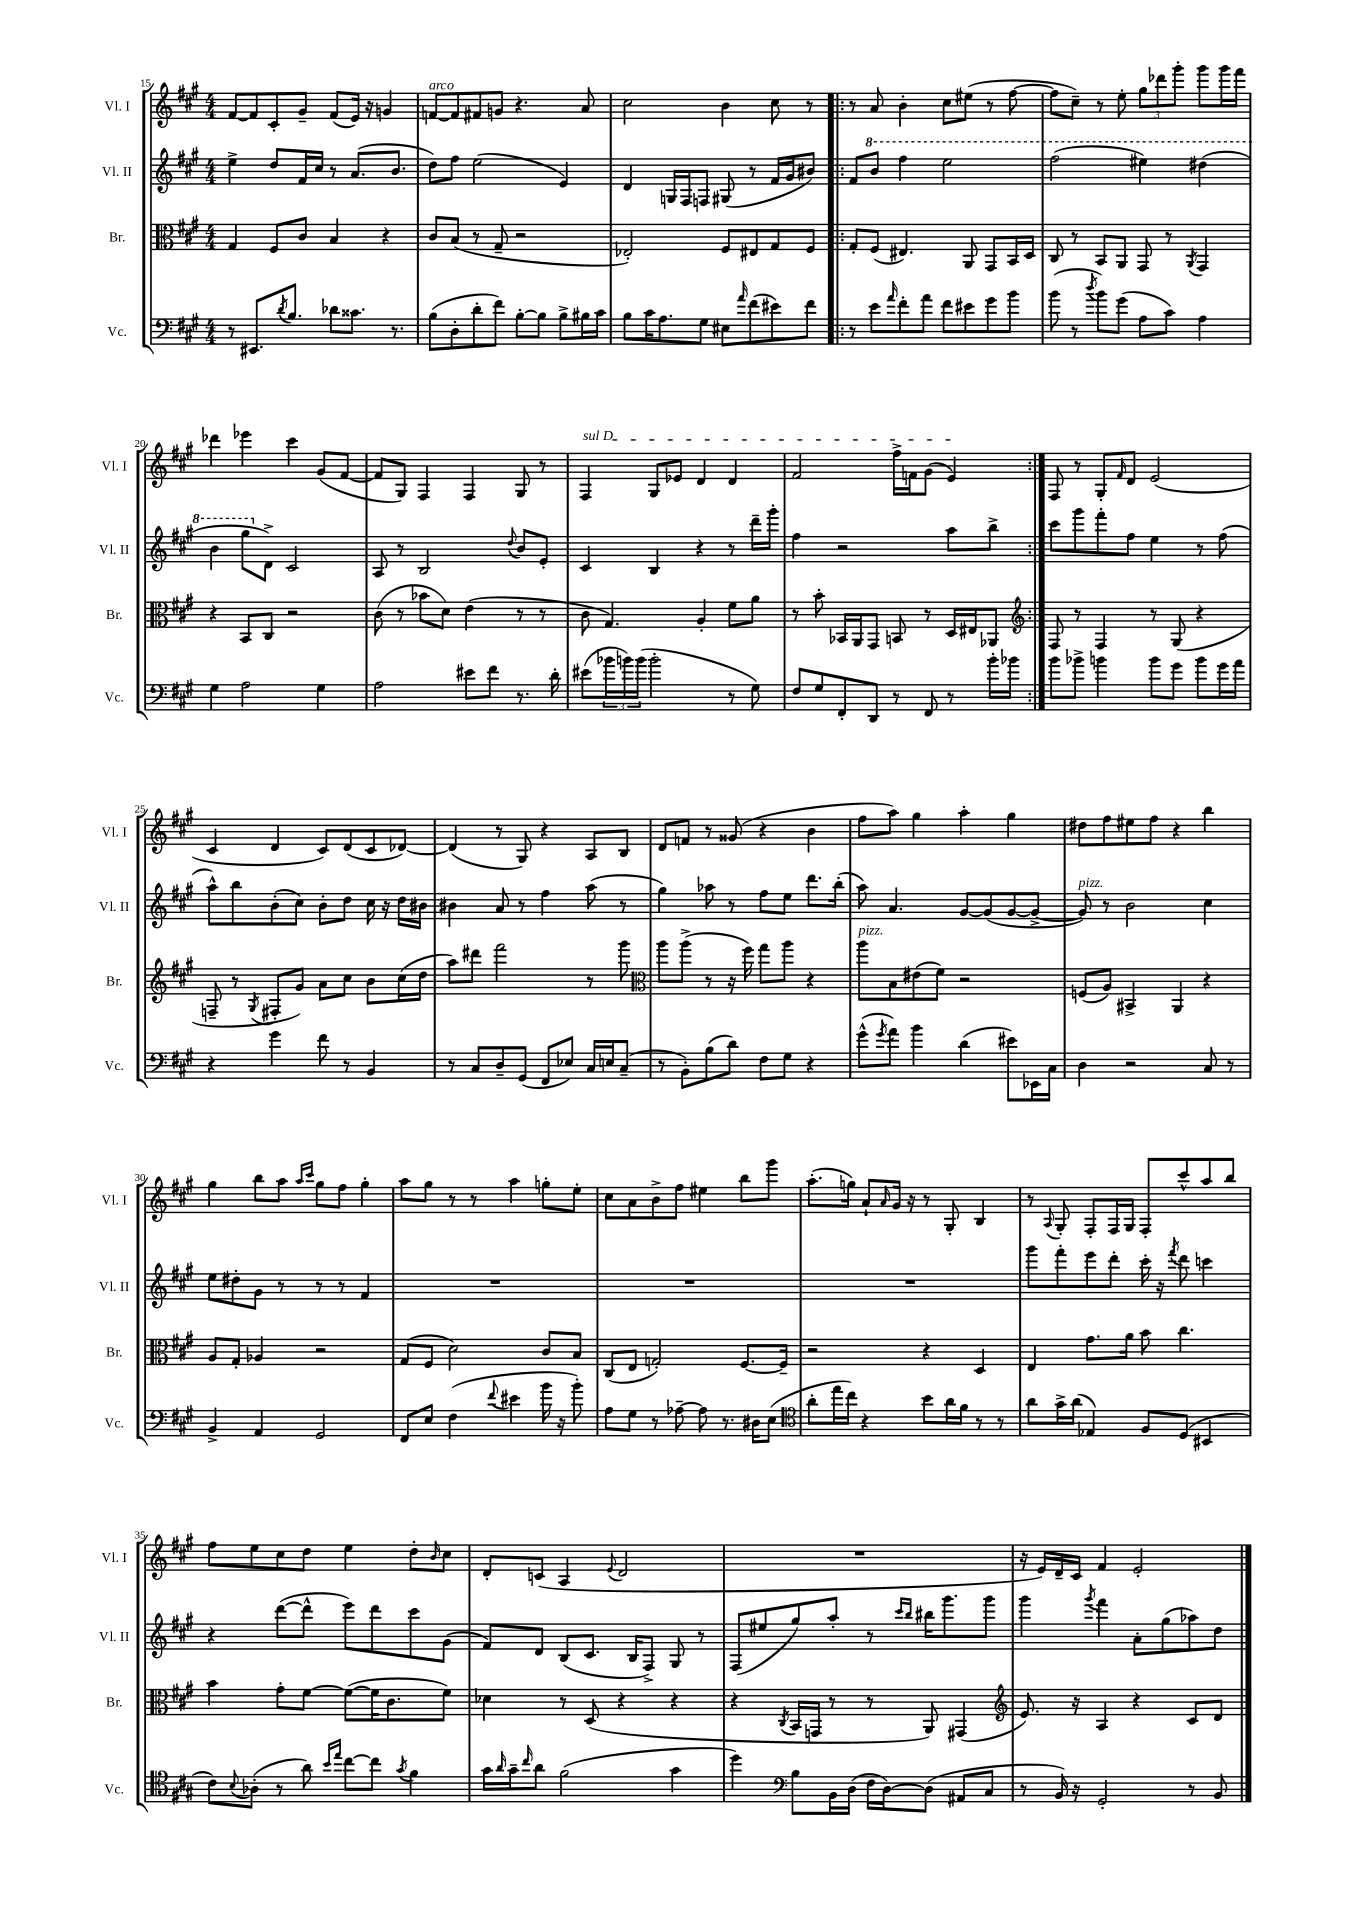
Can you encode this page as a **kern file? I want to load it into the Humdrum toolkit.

**kern	**kern	**kern	**kern
*staff4	*staff3	*staff2	*staff1
*clefF4	*clefC3	*clefG2	*clefG2
*k[f#c#g#]	*k[f#c#g#]	*k[f#c#g#]	*k[f#c#g#]
*M4/4	*M4/4	*M4/4	*M4/4
8r	4G#	4ee^	[8f#
8.EE#	.	.	8f#]
.	8F#	8dd	8c#'
8qd	.	.	.
8.B	.	.	.
.	8c#	16f#	8g#~
.	.	16cc#	.
8d-	4B	8r	(8f#
8.c##	.	(8.a	16e)
.	.	.	16r
.	4r	.	4g
8.r	.	8.b	.
=	=	=	=
(8B	8c#	8dd)	[8f
8D'	(8B	8ff#	8f]
8d'	8r	(2ee	8f#
8f#)	8G#~	.	8g
[8B'	2r	.	4.r
8B]	.	.	.
8B^	.	4e)	.
16B#	.	.	8a
16c#	.	.	.
=	=	=	=
8B	2E-')	4d	2cc#
16c#	.	.	.
8.A	.	.	.
.	.	16G	.
.	.	16F#	.
8G#	.	8F	.
8E#	8F#	(8G#	4b
16qqa	.	.	.
(8f#	8E#	8r	.
8e#)	8G#	16f#	8cc#
.	.	16g#	.
8f#	8F#	8b#)	8r
=!|:	=!|:	=!|:	=!|:
8r	8G#'	8f#	8r
8e	(8F#	8bb	8a
16qqa	.	.	.
8f#'	4.E#)	4fff#	4b'
8a	.	.	.
8f#	.	2eee	8cc#
8e#	8AA	.	(8ee#
8g#	8GG#	.	8r
8b	16BB	.	[8ff#
.	16D	.	.
=	=	=	=
(8b	8C#	(2fff#	8ff#]
8r	8r	.	8cc#~)
8qdd	.	.	.
8b)	8BB	.	8r
(8g#	8AA	.	8ee'
8A	8GG#	4eee#)	12gg#
.	.	.	12ddd-
8c#)	8r	.	.
.	.	.	12ggg#'
.	8qAA	.	.
4A	4GG#	(4ddd#	8ggg#
.	.	.	16ggg#
.	.	.	16fff#
=	=	=	=
4G#	4r	4bb	4ddd-
2A	8BB	8ggg#	4eee-
.	8C#	8d^)	.
.	2r	2c#	4ccc#
4G#	.	.	(8g#
.	.	.	[8f#
=	=	=	=
2A	(8c#	8A	8f#]
.	8r	8r	8G#)
.	8b-	2B	4F#
.	8d)	.	.
8e#	(4e	.	4F#
8f#	.	.	.
.	.	8qqdd	.
8.r	8r	8b	8G#
.	8r	8e'	8r
16d'	.	.	.
=	=	=	=
(8e#	8c#	4c#	4F#
24b-	4.G#)	.	.
24b)	.	.	.
(24b	.	.	.
2b'	.	4B	8G#
.	.	.	8e-
.	4A'	4r	4d
8r	8f#	8r	4d
8G#)	8a	16ddd~	.
.	.	16ggg#'	.
=	=	=	=
8F#	8r	4ff#	2f#
8G#	8b'	.	.
8FF#'	16BB-	2r	.
.	16AA	.	.
8DD	8GG#	.	.
8r	8BB	.	16ff#^
.	.	.	16f
8FF#	8r	.	(8g#
8r	16D	8aa	4e)
.	16E#	.	.
16b'	8AA-	8bb^	.
16b-	.	.	.
=:|!	=:|!	=:|!	=:|!
*	*clefG2	*	*
8b	8F#	8ccc#	8F#
8b-^	8r	8ggg#	8r
4b	4F#	8fff#'	8G#'
.	.	.	16qqf#
.	.	8ff#	8d
8b	8r	4ee	(2e
8g#	(8G#	.	.
8b	4r	8r	.
16g#	.	(8ff#	.
16a	.	.	.
=	=	=	=
4r	8F~	8aa^^)	4c#
.	8r	8bb	.
.	8qG#	.	.
4g#	8F#'	(8b'	4d
.	8g#)	8cc#)	.
8f#	8a	8b'	8c#)
8r	8cc#	8dd	(8d
4BB	8b	16cc#	8c#
.	.	16r	.
.	(16cc#	16dd	[8d-)
.	16dd	16b#	.
=	=	=	=
8r	8aa)	4b#	(4d-]
8C#	8ddd#	.	.
8D~	2fff#	8a	8r
(8GG#	.	8r	8G#)
8FF#	.	4ff#	4r
8E-)	.	.	.
16C#	8r	(8aa	8A
16E	.	.	.
(8C#~	8ggg#	8r	8B
=	=	=	=
*	*clefC3	*	*
8r	8aa	4gg#)	8d
8BB')	(8aa^	.	8f
(8B	8r	8aa-	8r
8d)	16r	8r	(8g##
.	16ff#)	.	.
8F#	8gg#	8ff#	4r
8G#	8aa	8ee	.
4r	4r	8.ddd	4b
.	.	(16bb'	.
=	=	=	=
(8g#^^	8aa	8aa)	8ff#
8qg#	.	.	.
8a)	8B	4.a	8aa)
4b	(8e#	.	4gg#
.	8f#)	.	.
(4d	2r	[8g#	4aa'
.	.	(8g#]	.
8e#)	.	[8g#	4gg#
16EE-	.	8g#^_	.
16C#	.	.	.
=	=	=	=
4D	(8F	8g#])	8dd#
.	8A)	8r	8ff#
2r	4BB#^	2b	8ee#
.	.	.	8ff#
.	4AA	.	4r
8C#	4r	4cc#	4bb
8r	.	.	.
=	=	=	=
4BB^	8A	8ee	4gg#
.	8G#'	8dd#'	.
4AA	4A-	8g#	8bb
.	.	8r	8aa
.	.	.	16qqaa
.	.	.	16qqccc#
2GG#	2r	8r	8gg#
.	.	8r	8ff#
.	.	4f#	4gg#'
=	=	=	=
8FF#	(8G#	1r	8aa
8E	8F#	.	8gg#
(4F#	2d)	.	8r
.	.	.	8r
8qqf#	.	.	.
4e#	.	.	4aa
16b	8c#	.	8gg'
16r	.	.	.
8b')	8B	.	8ee'
=	=	=	=
8A	(8C#	1r	8cc#
8G#	8E	.	8a
8r	2G')	.	8b^
[8A-~	.	.	8ff#
8A-]	.	.	4ee#
8.r	.	.	.
.	[8.F#	.	8bb
16D#	.	.	.
(8E	.	.	8ggg#
.	16F#~]	.	.
=	=	=	=
*clefC4	*	*	*
8a'	2r	1r	(8.aa'
16ee	.	.	.
16cc#)	.	.	16gg)
4r	.	.	8a`
.	.	.	16qqa
.	.	.	16g#
.	.	.	16r
8b	4r	.	8r
16a	.	.	8G#'
16f#	.	.	.
8r	4D	.	4B
8r	.	.	.
=	=	=	=
8a	4E	8ggg#	8r
.	.	.	8qqA
16g#^	.	8fff#'	8G#'
(16a	.	.	.
4E-)	8.g#	8eee	8F#'
.	.	8ddd'	16F#
.	16a	.	16G#
8F#	8b	16ccc#'	8F#'
.	.	16r	.
.	.	8qfff#	.
(8D	4.cc#	8ddd	8ccc#^^
4BB#	.	4ccc	8aa
.	.	.	8bb
=	=	=	=
8c#)	4b	4r	8ff#
8qqB	.	.	.
(8A-'	.	.	8ee
8r	8g#'	([8ddd	8cc#
8a)	[8f#	8ddd^^]	8dd
16qqb	.	.	.
16qqee	.	.	.
[8cc#	(8f#_	8eee)	4ee
8cc#]	16f#]	8ddd	.
.	8.c#	.	.
8qg#	.	.	.
4f#	.	8ccc#	8dd'
.	.	.	16qqb
.	8f#)	(8g#	8cc#
=	=	=	=
16g#	4d-	8f#)	8d'
16qqa	.	.	.
16g#~	.	.	.
16qqcc#	.	.	.
8a	.	8d	(8c
(2f#	8r	(8B	4A
.	(8D	8.c#	.
.	.	.	8qqe
.	4r	.	2d
.	.	16B	.
.	.	8F#^)	.
4g#	4r	8G#	.
.	.	8r	.
=	=	=	=
4dd)	4r	(8F#	1r
.	.	8ee#	.
*clefF4	*	*	*
.	8qC#	.	.
8B	16BB	8gg#)	.
.	16GG	.	.
16BB	8r	8aa'	.
(16D	.	.	.
16F#	8r	8r	.
[16D)	.	.	.
.	.	16qqccc#	.
.	.	16qqbb	.
(8D]	8AA)	16bb#	.
.	.	8.ggg#	.
8AA#	(4GG#	.	.
8C#	.	8ggg#	.
=	=	=	=
*	*clefG2	*	*
8r	8.e)	4ggg#	16r
.	.	.	16e)
16BB)	.	.	16d~
16r	16r	.	16c#
.	.	8qggg#	.
2GG#'	4A	4fff#	4f#
.	4r	8a'	2e'
.	.	(8gg#	.
8r	8c#	8aa-)	.
8BB	8d	8dd	.
==	==	==	==
*-	*-	*-	*-
